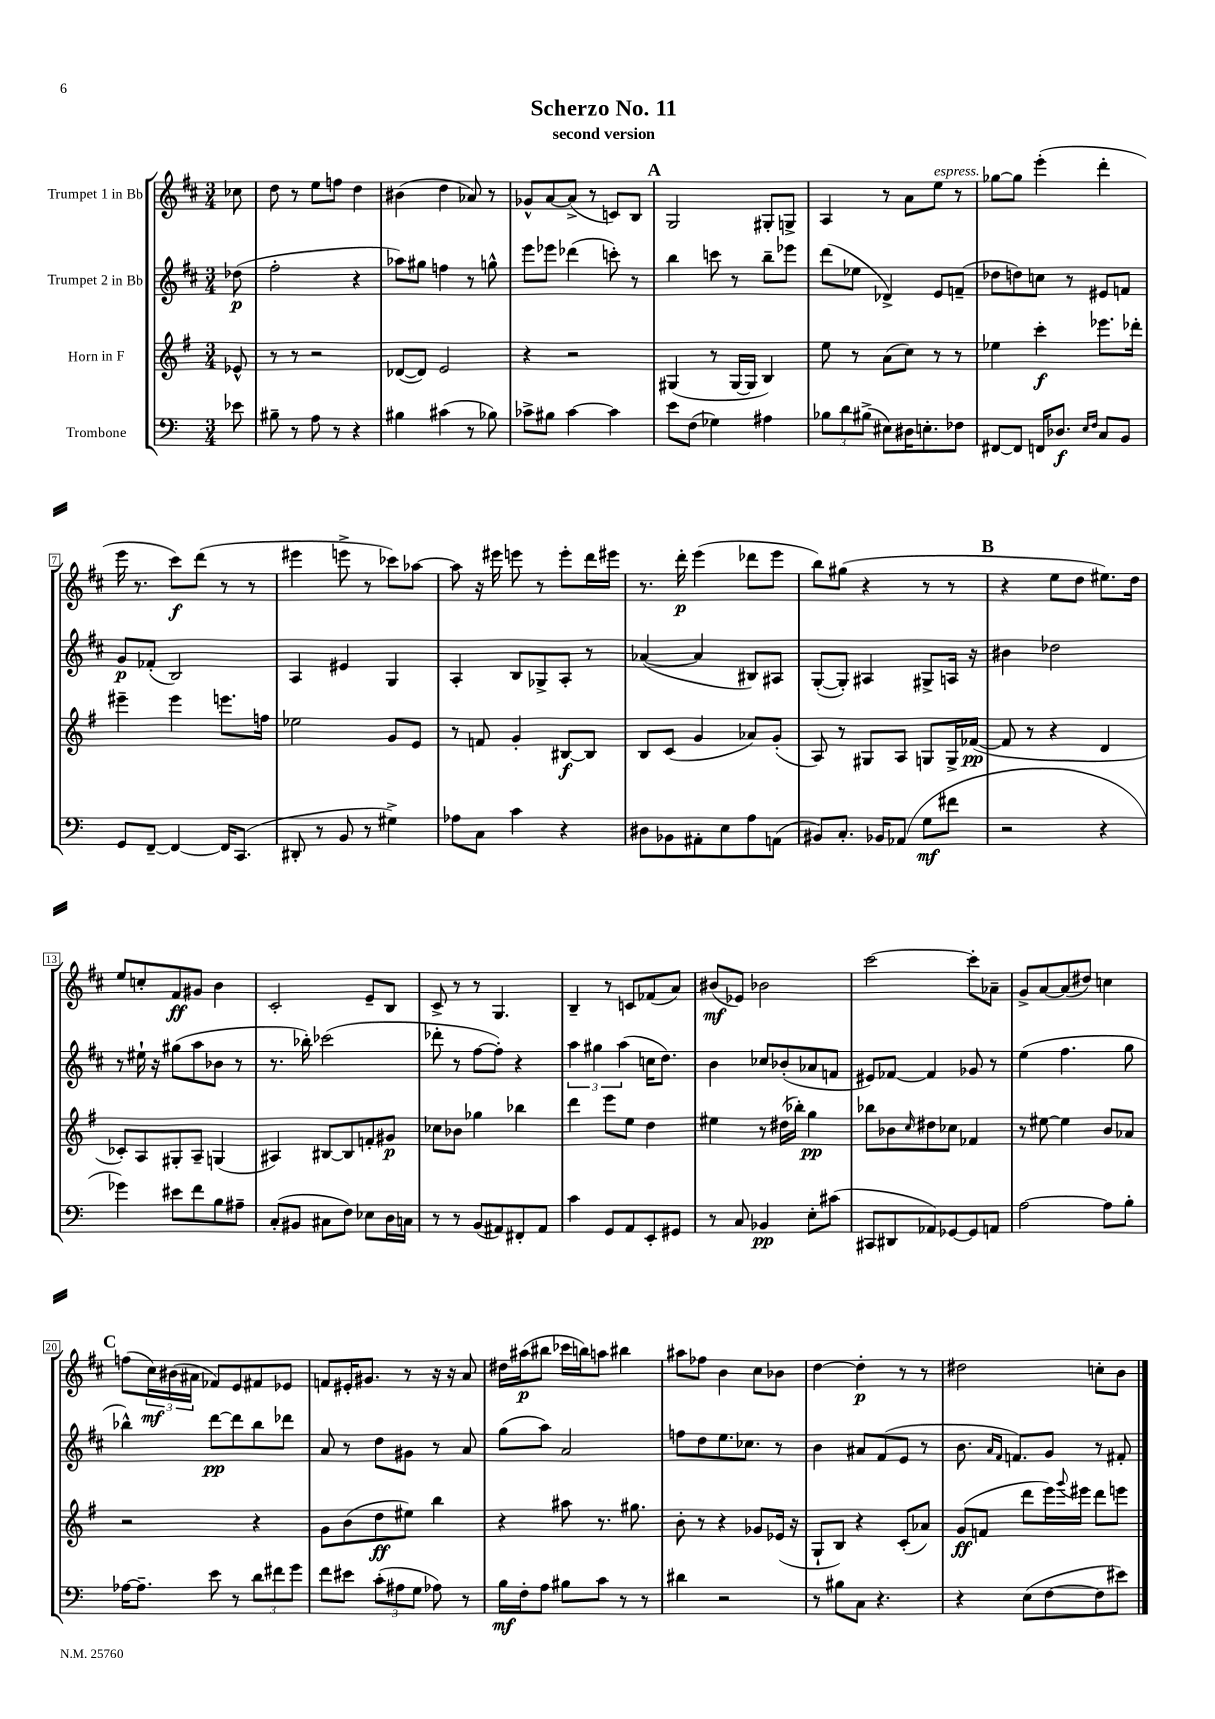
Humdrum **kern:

**kern	**kern	**kern	**kern
*staff4	*staff3	*staff2	*staff1
*clefF4	*clefG2	*clefG2	*clefG2
*k[]	*k[f#]	*k[f#c#]	*k[f#c#]
*M3/4	*M3/4	*M3/4	*M3/4
8e-	8e-^^	(8dd-	8cc-
=	=	=	=
8B#~	8r	2ff#'	8dd
8r	8r	.	8r
8A	2r	.	8ee
8r	.	.	8ff
4r	.	4r	4dd
=	=	=	=
4B#	([8d-	8aa-)	(4b#
.	8d-])	8gg#	.
(4c#	2e	4ff	4dd
8r	.	8r	8a-)
8B-)	.	8gg^^	8r
=	=	=	=
8c-^	4r	8eee	8g-^^
8B#	.	8eee-	[8a
[4c-	2r	(4ddd-	(8a^]
.	.	.	8r
4c-]	.	8ccc')	8c)
.	.	8r	8B
=	=	=	=
8e	(4G#	4bb	2G
(8F	.	.	.
4G-)	8r	8ccc	.
.	[16G#	8r	.
.	16G#]	.	.
4A#	4B)	8bb~	8G#'
.	.	8eee-	8G^
=	=	=	=
12B-	8ee	(8ddd	4A
12d	.	.	.
.	8r	8ee-	.
(12B#^	.	.	.
8E#)	(8a	4d-^)	8r
16D#	8cc)	.	8a
8.E'	.	.	.
.	8r	8e	8ee
8F-	8r	(8f~	8r
=	=	=	=
[8FF#	4ee-	8dd-	[8gg-
8FF#]	.	8dd)	8gg-]
16FF	4ccc'	8cc	(4eee'
8.D-	.	.	.
.	.	8r	.
16qqE	.	.	.
16qqF	.	.	.
8C	8.eee-	8e#	4ddd'
8BB	.	8f	.
.	16ddd-'	.	.
=	=	=	=
8GG	4eee#~	8g	16eee
.	.	.	8.r
[8FF~	.	(8f-'	.
4FF_	4eee#	2B)	8ccc#)
.	.	.	(8ddd
16FF]	8.eee	.	8r
(8.CC	.	.	.
.	.	.	8r
.	16ff	.	.
=	=	=	=
8DD#'	2ee-	4A	4eee#
8r	.	.	.
8BB	.	4e#	8eee^
8r	.	.	8r
4G#^)	8g	4G	8ccc-)
.	8e	.	[8aa-
=	=	=	=
8A-	8r	4A'	8aa-]
8C	8f	.	16r
.	.	.	16eee#
4c	4g'	8B	8eee
.	.	8G-^	8r
4r	[8B#	8A'	8eee'
.	8B#]	8r	16ddd
.	.	.	16eee#
=	=	=	=
8D#	8B	([4a-	8.r
8BB-	(8c	.	.
.	.	.	16ddd'
8AA#'	4g	4a-]	(4eee
8E	.	.	.
8A	8a-)	8B#)	8ddd-
(8AA	(8g'	8A#	8eee
=	=	=	=
8BB#)	8A)	([8G'	8bb)
8.C'	8r	8G'])	(8gg#
.	8G#	4A#	4r
16BB-	.	.	.
(8AA-	8A	.	.
8G	8G	8G#^	8r
8f#	16G^	16A	8r
.	([16f-	16r	.
=	=	=	=
2r	8f-]	4b#	4r
.	8r	.	.
.	4r	2dd-	8ee
.	.	.	8dd
4r	4d	.	8.ee#)
.	.	.	16dd
=	=	=	=
4g-)	8c-')	8r	8ee
.	8A	16ee#`	8cc'
.	.	16r	.
8e#	8G#'	(8gg#	8f#
8f	8A~	8aa	8g#
8B	(4G	8b-	4b
8A#~	.	8r	.
=	=	=	=
(8C'	4A#)	8.r	2c#'
8BB#	.	.	.
.	.	16bb-')	.
8C#	[8B#	(2ccc-	.
8F)	8B#]	.	.
8E-	8f'	.	8e~
16D	8g#	.	8B
16C	.	.	.
=	=	=	=
8r	8cc-	8ddd-'	8c#^
8r	8b-	8r	8r
(8BB	4gg-	[8ff#	8r
8AA#)	.	8ff#'])	4.G
8FF#'	4bb-	4r	.
8AA#	.	.	.
=	=	=	=
4c	4ddd	6aa	4B~
.	.	6gg#	.
8GG	8eee	.	8r
.	.	(6aa	.
8AA	8ee	.	8c
8EE'	4dd	16cc	(8f-
.	.	8.dd)	.
8GG#	.	.	8a)
=	=	=	=
8r	4ee#	4b	(8b#
8C	.	.	8e-)
4BB-	8r	8cc-	2b-
.	(16dd#	(8b-'	.
.	16bb-')	.	.
8E'	4gg	8a-	.
(8c#	.	8f	.
=	=	=	=
8CC#	8bb-	8e#)	[2ccc#
8DD#	8b-	[8f-	.
.	16qqcc	.	.
8AA-)	8dd#	4f-]	.
[8GG-	8cc-	.	.
8GG-]	4f-	8g-	8ccc#']
8AA	.	8r	8a-~
=	=	=	=
[2A	8r	(4ee	8g^
.	[8ee#	.	[8a
.	4ee#]	4.ff#	(8a]
.	.	.	8dd#)
8A]	8b	.	4cc
8B'	8a-	8gg	.
=	=	=	=
[16A-	2r	4bb-^^)	(8ff
8.A-~]	.	.	.
.	.	.	24cc#)
.	.	.	(24b#
.	.	.	24a#
8e	.	[8ddd	8f-)
8r	.	8ddd]	8e
12d	4r	8bb-	8f#
12f#	.	.	.
.	.	8ddd-	8e-
12g	.	.	.
=	=	=	=
8f	8g	8a	8f
8e#	(8b	8r	16e#'
.	.	.	8.g#
(12c'	8dd	8dd	.
12A#	.	.	.
.	8ee#)	8g#	8r
12G	.	.	.
8A-)	4bb	8r	16r
.	.	.	16r
8r	.	8a	8a
=	=	=	=
16B	4r	(8gg	16dd#
16F'	.	.	(16aa#
8A	.	8aa)	8bb#
8B#	8aa#	2a	16ccc-
.	.	.	16bb)
8c	8.r	.	8aa
8r	.	.	4bb#
.	8.gg#	.	.
8r	.	.	.
=	=	=	=
4d#	8b'	8ff	8aa#
.	8r	8dd	8ff-
2r	4r	8.ee	4b
.	.	8.cc-	.
.	8g-	.	8cc#
.	(16e-	8r	8b-
.	16r	.	.
=	=	=	=
8r	8G`	4b	[4dd
8B#	8B)	.	.
8C	4r	8a#	4dd']
4.r	.	(8f#	.
.	(8c'	8e	8r
.	8a-)	8r	8r
=	=	=	=
4r	(8g	8.b	2dd#
.	8f	.	.
.	.	16qqa	.
.	.	16qqf#	.
.	.	8.f)	.
(8E	8ddd	.	.
[8F	16eee)	8g	.
.	8qqggg	.	.
.	16eee#	.	.
8F]	8ddd	8r	8cc'
8e#)	8eee	8f#'	8b
==	==	==	==
*-	*-	*-	*-
